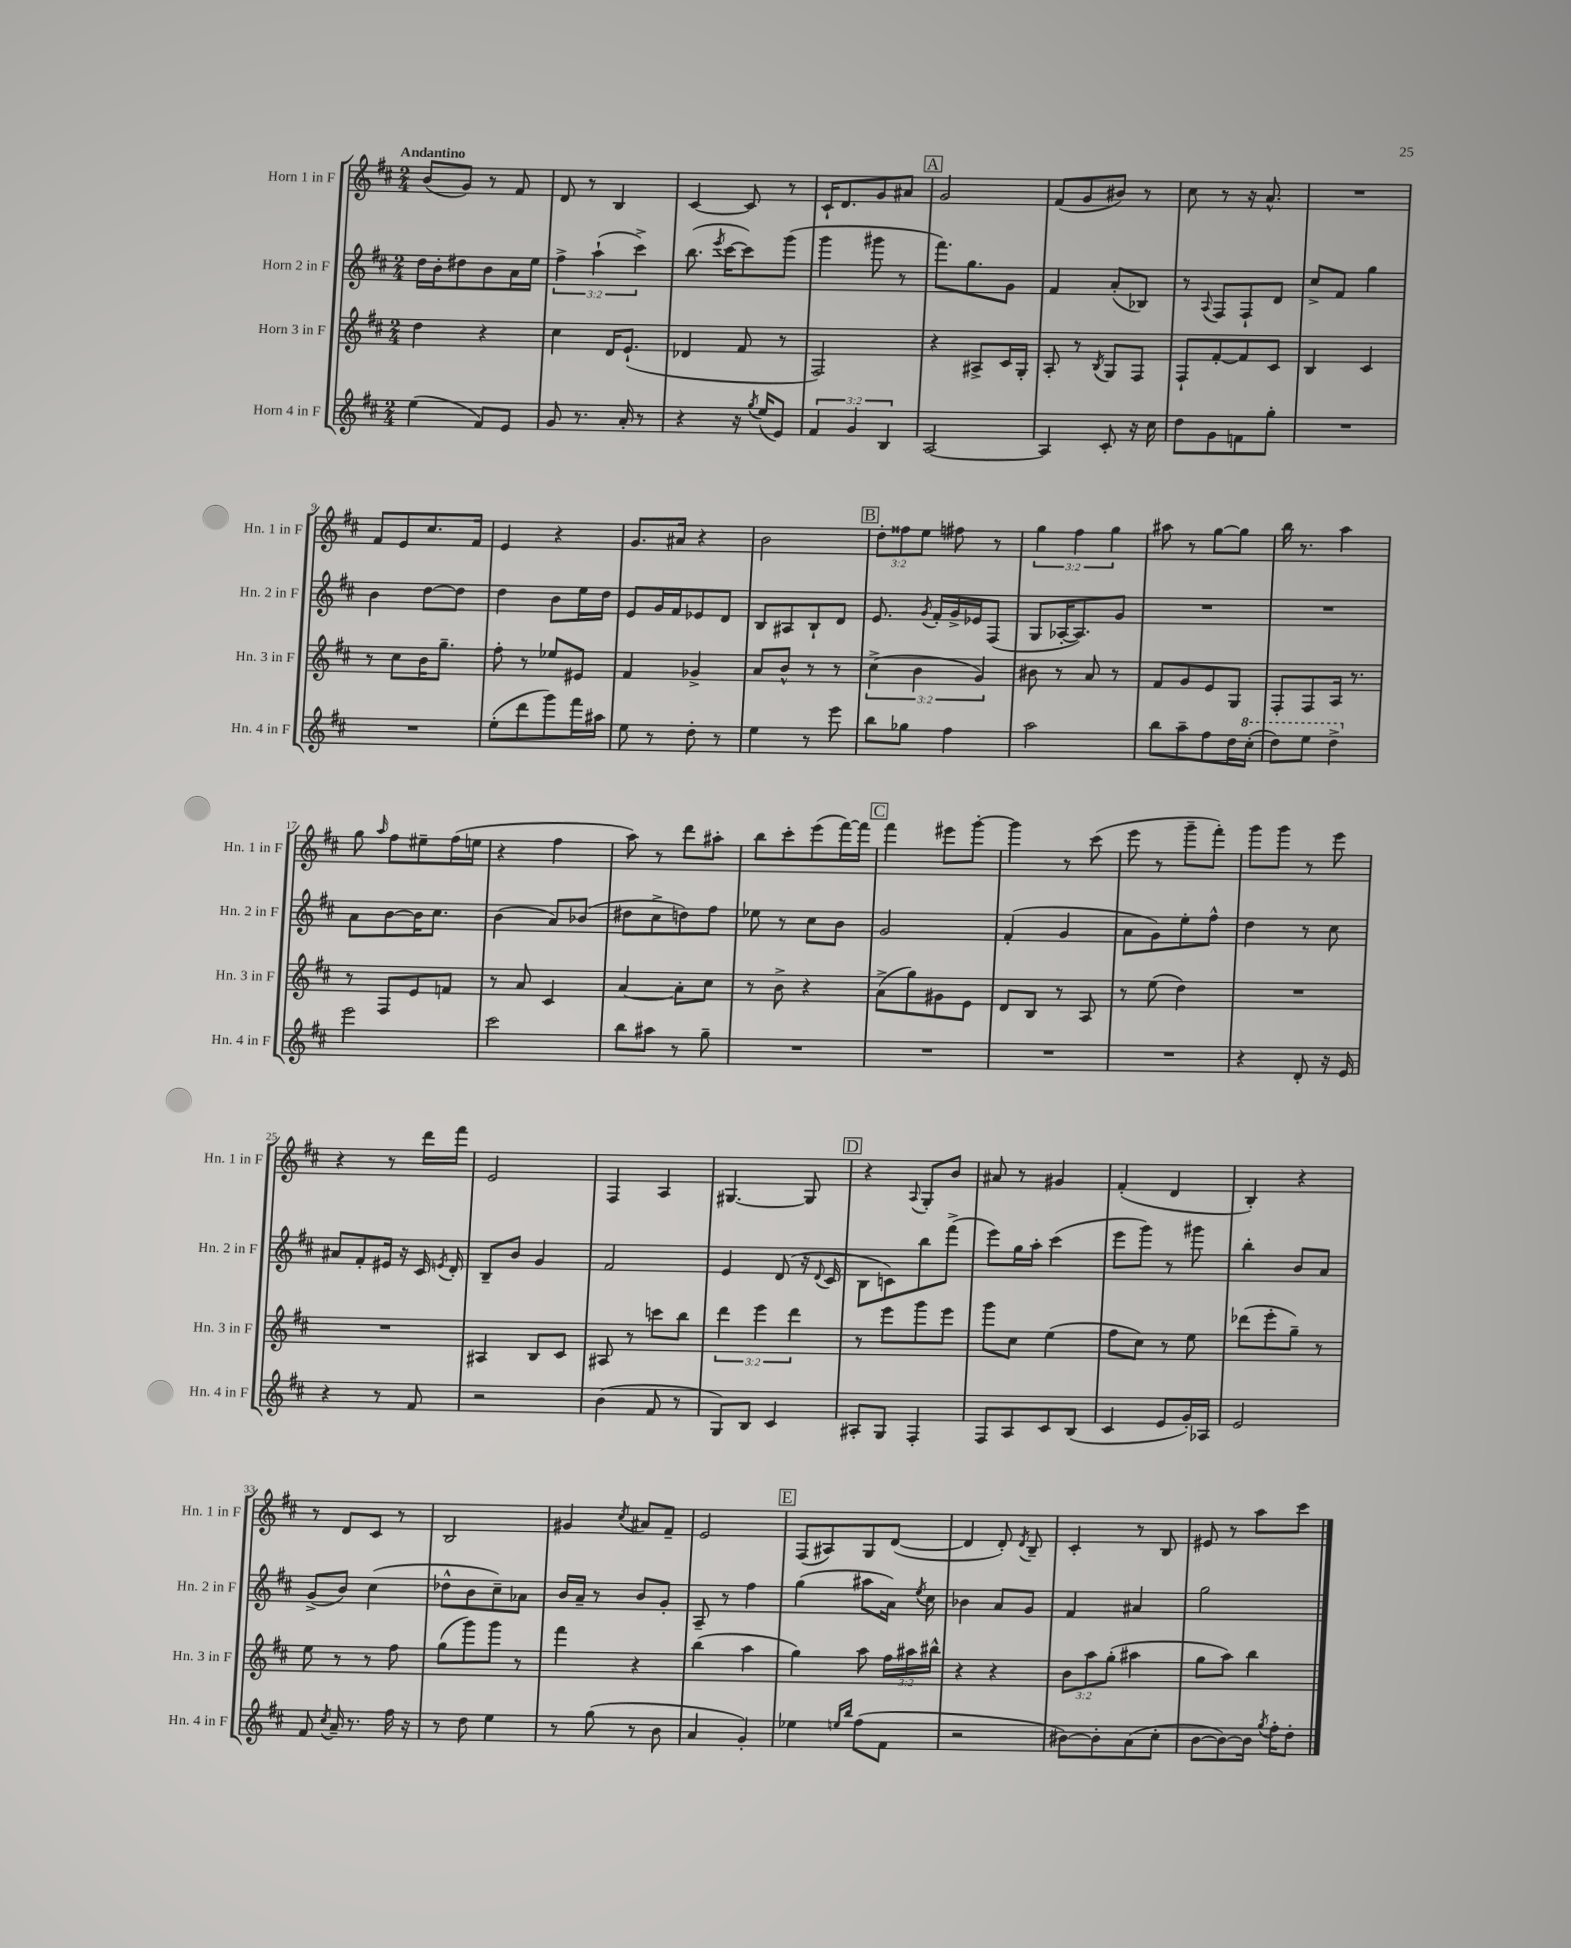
<<
\new StaffGroup <<
\new Staff = "s0" \with { instrumentName = "Horn 1 in F" shortInstrumentName = "Hn. 1 in F" } {
    \clef treble \key d \major \numericTimeSignature \time 2/4 \override Staff.TupletNumber.text = #tuplet-number::calc-fraction-text \tempo "Andantino"
    \autoBeamOff b'8[( g'8]) r8 fis'8 |
    d'8 r8 b4 |
    cis'4~ cis'8 r8 |
    cis'16[-! d'8. g'8 ais'8] |
    \mark \markup { \box "A" } g'2 |
    fis'8[( g'8 bis'8]) r8 |
    cis''8 r8 r16 a'8.-^ |
    R2 |
    fis'8[ e'8 cis''8. fis'16] |
    e'4 r4 |
    g'8.[ ais'16] r4 |
    b'2 |
    \mark \markup { \box "B" } \tuplet 3/2 { d''8[-. fisis''8 e''8] } fis''8 r8 |
    \tuplet 3/2 { g''4 fis''4 g''4 } |
    ais''8 r8 g''8[~ g''8] |
    b''16 r8. a''4 |
    g''8 \grace { a''16 } fis''8[ eis''8-- fis''16( e''16] |
    r4 fis''4 |
    a''8) r8 d'''8[ ais''8]-. |
    b''8[ cis'''8-. e'''8( fis'''16~) fis'''16] |
    \mark \markup { \box "C" } fis'''4 eis'''8[ g'''8]~-. |
    g'''4 r8 cis'''8( |
    e'''8 r8 g'''8[-- fis'''8]-.) |
    g'''8[ g'''8] r8 e'''8 |
    r4 r8 d'''16[ fis'''16] |
    e'2 |
    fis4 a4 |
    gis4.~ gis8 |
    \mark \markup { \box "D" } r4 \appoggiatura { a8 } g8[-. b'8] |
    ais'8 r8 gis'4 |
    fis'4-.( d'4 |
    b4-.) r4 |
    r8 d'8[ cis'8] r8 |
    b2 |
    gis'4 \acciaccatura { cis''8 } ais'8[ fis'8]-- |
    e'2 |
    \mark \markup { \box "E" } fis8[( ais8) g8 d'8]~( |
    d'4 d'8-.) \acciaccatura { d'8 } b8-- |
    cis'4-. r8 b8 |
    eis'8 r8 a''8[ cis'''8] \bar "|." |
}
\new Staff = "s1" \with { instrumentName = "Horn 2 in F" shortInstrumentName = "Hn. 2 in F" } {
    \clef treble \key d \major \numericTimeSignature \time 2/4 \override Staff.TupletNumber.text = #tuplet-number::calc-fraction-text
    \autoBeamOff d''16[ b'16-. dis''8 b'8 a'16 e''16] |
    \tuplet 3/2 { fis''4-> a''4-!( cis'''4->) } |
    b''8.( \acciaccatura { e'''8 } cis'''16[~ cis'''8) g'''8]( |
    g'''4 gis'''8 r8 |
    \mark \markup { \box "A" } fis'''8.[) g''8. g'8] |
    fis'4 a'8[-.( bes8]) |
    r8 \appoggiatura { a8 } fis8[ fis8-! d'8] |
    cis''8[-> fis'8] g''4 |
    b'4 d''8[~ d''8] |
    d''4 b'8[ e''16 d''16] |
    e'8[ g'16 fis'16 ees'8 d'8] |
    b8[ ais8 b8-! d'8] |
    \mark \markup { \box "B" } e'8. \acciaccatura { g'8 } fis'16[-. g'16-> ees'16 fis8]( |
    g8[ aes16~-. aes8.) g'8] |
    R2 |
    R2 |
    a'8[ b'8~ b'16 cis''8.] |
    b'4( a'8[) bes'8]( |
    dis''8[ cis''8-> d''8) fis''8] |
    ees''8 r8 cis''8[ b'8] |
    \mark \markup { \box "C" } g'2 |
    fis'4-.( g'4 |
    a'8[ g'8) e''8-. fis''8]-^ |
    d''4 r8 cis''8 |
    ais'8[ fis'8-. eis'16] r16 cis'16 \acciaccatura { e'8 } d'16-. |
    b8[-- b'8] g'4 |
    fis'2 |
    e'4 d'8( r16 \appoggiatura { d'8 } cis'16 |
    \mark \markup { \box "D" } b8[ c'8) b''8 fis'''8]->( |
    e'''8[) g''16 a''16]-. cis'''4( |
    e'''8[ g'''8]) r8 gis'''8 |
    b''4-. b'8[ a'8] |
    g'8[->( b'8]) cis''4( |
    des''8[-^ b'8 cis''8--) aes'8] |
    b'16[ a'16]-- r8 b'8[ g'8]-. |
    a8-- r8 fis''4 |
    \mark \markup { \box "E" } g''4( ais''8[ a'16]) \acciaccatura { e''8 } cis''16 |
    bes'4 a'8[ g'8] |
    fis'4 ais'4 |
    g''2 \bar "|." |
}
\new Staff = "s2" \with { instrumentName = "Horn 3 in F" shortInstrumentName = "Hn. 3 in F" } {
    \clef treble \key d \major \numericTimeSignature \time 2/4 \override Staff.TupletNumber.text = #tuplet-number::calc-fraction-text
    \autoBeamOff d''4 r4 |
    cis''4 d'16[ e'8.]-!( |
    des'4 fis'8 r8 |
    fis2) |
    \mark \markup { \box "A" } r4 ais8[-> cis'16 g16]-. |
    a8-. r8 \acciaccatura { b8 } g8[ fis8] |
    fis8[-! fis'8~-. fis'8 cis'8] |
    b4 cis'4 |
    r8 cis''8[ b'16 g''8.]-- |
    fis''8-. r8 ees''8[ eis'8] |
    fis'4 ges'4-> |
    a'8[ b'8]-^ r8 r8 |
    \mark \markup { \box "B" } \tuplet 3/2 { cis''4->( b'4 g'4) } |
    bis'8 r8 a'8 r8 |
    fis'8[ g'8 e'8 g8] |
    fis8[-. fis8 a16] r8. |
    r8 fis8[ e'8 f'8] |
    r8 a'8 cis'4 |
    a'4~ a'8[-. cis''8] |
    r8 b'8-> r4 |
    \mark \markup { \box "C" } a'8[->( g''8) gis'8 e'8] |
    d'8[ b8] r8 a8 |
    r8 e''8( d''4) |
    R2 |
    R2 |
    ais4 b8[ cis'8] |
    ais8 r8 c'''8[ b''8] |
    \tuplet 3/2 { d'''4 e'''4 d'''4 } |
    \mark \markup { \box "D" } r8 e'''8[ g'''8 e'''8] |
    g'''8[ cis''8] e''4( |
    fis''8[ cis''8]) r8 e''8 |
    des'''8[( e'''8-. g''8]--) r8 |
    e''8 r8 r8 fis''8 |
    g''8[( g'''8) g'''8] r8 |
    fis'''4 r4 |
    b''4( a''4 |
    \mark \markup { \box "E" } g''4) a''8 \tuplet 3/2 { fis''16[ ais''16 bis''16]-^ } |
    r4 r4 |
    \tuplet 3/2 { b'8[ a''8 g''8]-.( } ais''4 |
    g''8[ a''8]) b''4 \bar "|." |
}
\new Staff = "s3" \with { instrumentName = "Horn 4 in F" shortInstrumentName = "Hn. 4 in F" } {
    \clef treble \key d \major \numericTimeSignature \time 2/4 \override Staff.TupletNumber.text = #tuplet-number::calc-fraction-text
    \autoBeamOff e''4( fis'8[) e'8] |
    g'8 r8. a'16-. r8 |
    r4 r16 \acciaccatura { g''8 } e''16[( e'8]) |
    \tuplet 3/2 { fis'4 g'4 b4 } |
    \mark \markup { \box "A" } a2~ |
    a4 cis'8-. r16 cis''16 |
    d''8[ g'8 f'8 g''8]-. |
    R2 |
    R2 |
    e''8[-.( d'''8 g'''8) fis'''16 ais''16] |
    e''8 r8 d''8-. r8 |
    e''4 r8 e'''8 |
    \mark \markup { \box "B" } b''8[ ges''8] fis''4 |
    a''2 |
    b''8[ a''8-- fis''8 d''16 \ottava #1 cis'''16]-.( |
    d'''8[) e'''8] d'''4-> \ottava #0 |
    e'''2 |
    cis'''2 |
    b''8[ ais''8] r8 g''8-- |
    R2 |
    \mark \markup { \box "C" } R2 |
    R2 |
    R2 |
    r4 d'8-. r16 e'16 |
    r4 r8 fis'8 |
    r2 |
    b'4( fis'8 r8 |
    g8[) b8] cis'4 |
    \mark \markup { \box "D" } ais8[-. g8] fis4-. |
    fis8[ a8 cis'8 b8]( |
    cis'4 e'8[ g'16-.) aes16] |
    e'2 |
    fis'8 \acciaccatura { cis''8 } a'16-- r8. fis''16 r16 |
    r8 d''8 e''4 |
    r8 g''8( r8 b'8 |
    a'4 g'4-.) |
    \mark \markup { \box "E" } ees''4 \grace { e''16[ b''16] } fis''8[( fis'8] |
    r2 |
    bis'8[~) bis'8-. a'8( cis''8]-. |
    b'8[~ b'8~) b'16] \acciaccatura { g''8 } fis''16[-. d''8]-. \bar "|." |
}
>>
>>
